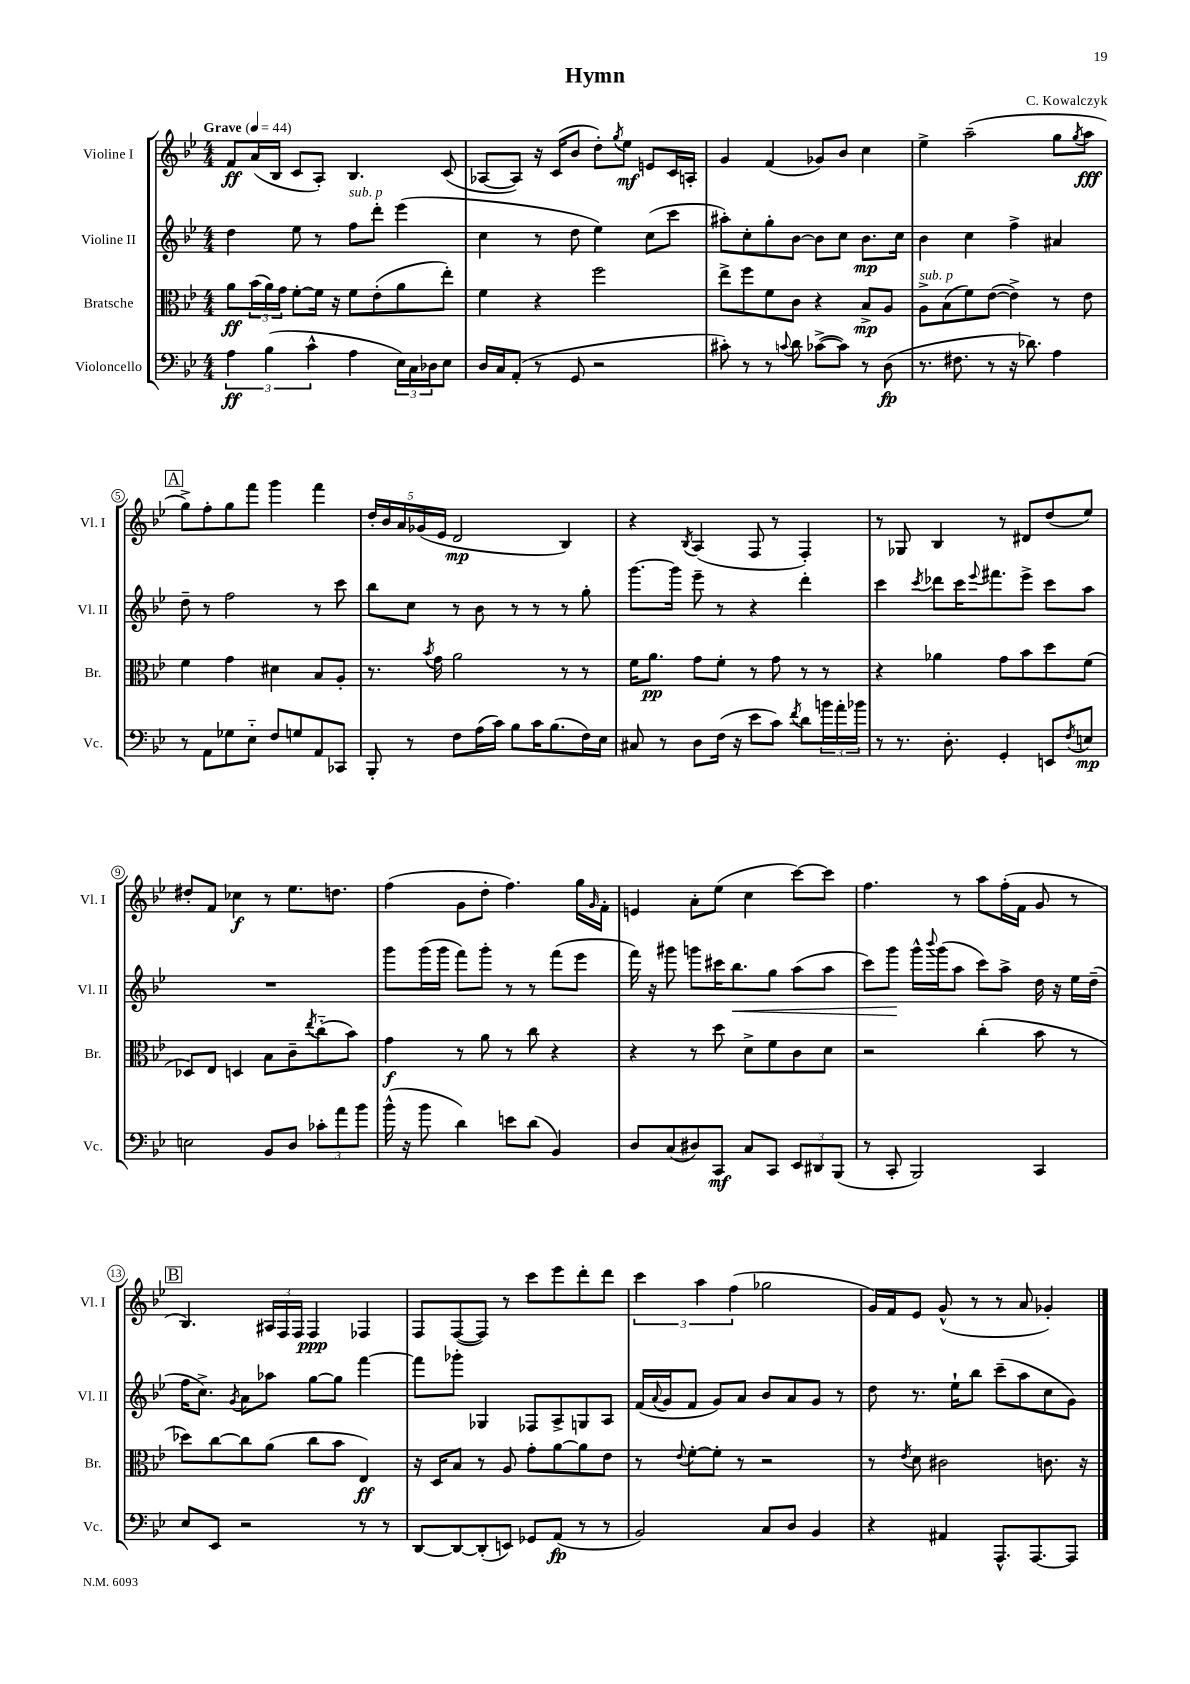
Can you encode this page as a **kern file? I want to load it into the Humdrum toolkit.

**kern	**dynam	**kern	**dynam	**kern	**dynam	**kern	**dynam
*part4	*part4	*part3	*part3	*part2	*part2	*part1	*part1
*staff4	*staff4	*staff3	*staff3	*staff2	*staff2	*staff1	*staff1
*I"Violoncello	*	*I"Bratsche	*	*I"Violine II	*	*I"Violine I	*
*I'Vc.	*	*I'Br.	*	*I'Vl. II	*	*I'Vl. I	*
*clefF4	*	*clefC3	*	*clefG2	*	*clefG2	*
*k[b-e-]	*	*k[b-e-]	*	*k[b-e-]	*	*k[b-e-]	*
*M4/4	*	*M4/4	*	*M4/4	*	*M4/4	*
*MM44	*	*MM44	*	*MM44	*	*MM44	*
=1	=1	=1	=1	=1	=1	=1	=1
!	!	!	!	!	!	!LO:TX:a:B:t=Grave	!
6A\	ff	8a\L	ff	4dd\	.	8f/L	ff
.	.	(24b-\L	.	.	.	(16a/L	.
(6B-\	.	24a\)	.	.	.	.	.
.	.	.	.	.	.	16B-/JJ	.
.	.	24g\JJ	.	.	.	.	.
.	.	[8f'\L	.	8ee-\	.	8c/L	.
6c^^\	.	.	.	.	.	.	.
.	.	16f\Jk]	.	8r	.	8A'/J)	.
.	.	16r	.	.	.	.	.
!	!	!	!	!LO:TX:a:i:t=sub. p	!	!	!
4A\	.	8f\L	.	8ff\L	.	4.B-/	.
.	.	(8e-'\	.	8ddd'\J	.	.	.
24E-\LL)	.	8a\	.	(4eee-\	.	.	.
24C\	.	.	.	.	.	.	.
24D-X\J	.	.	.	.	.	.	.
8E-\J	.	8ee-'\J)	.	.	.	(8c/	.
=2	=2	=2	=2	=2	=2	=2	=2
16D/LL	.	4f\	.	4cc\	.	[8A-X/L	.
16C/J	.	.	.	.	.	.	.
(8AA'/J	.	.	.	.	.	8A-/J])	.
8r	.	4r	.	8r	.	16r	.
.	.	.	.	.	.	(16c/KL	.
8GG/	.	.	.	8dd\	.	8b-/J	.
2r	.	2ff\	.	4ee-\)	.	8dd'\L)	.
.	.	.	.	.	.	8qgg/	.
.	.	.	.	.	.	8ee-\J	mf
.	.	.	.	(8cc\L	.	8en/L	.
.	.	.	.	8ccc\J	.	16c/L	.
.	.	.	.	.	.	16An'/JJ	.
=3	=3	=3	=3	=3	=3	=3	=3
8c#X'\)	.	8ee-^\L	.	8aa#X'\L)	.	4g/	.
8r	.	8ff\	.	8cc'\	.	.	.
8r	.	8f\	.	8gg'\	.	(4f/	.
8qqcn/	.	.	.	.	.	.	.
8d\	.	8c\J	.	[8b-\J	.	.	.
([8c-X^\L	.	4r	.	8b-\L]	.	8g-X/L)	.
8c-\J])	.	.	.	8cc\J	.	8b-/J	.
8r	.	8B-^/L	mp	8.b-\L	mp	4cc\	.
(8D\	fp	8A/J	.	.	.	.	.
.	.	.	.	16cc\Jk	.	.	.
=4	=4	=4	=4	=4	=4	=4	=4
!	!	!LO:TX:a:i:t=sub. p	!	!	!	!	!
8.r	.	8A^\L	.	4b-\	.	4ee-^\	.
.	.	(8B-\	.	.	.	.	.
8.F#X\	.	.	.	.	.	.	.
.	.	8f\)	.	4cc\	.	(2aa~\	.
8r	.	([8e-\J	.	.	.	.	.
16r	.	4e-^\])	.	4ff^\	.	.	.
8.d-X\)	.	.	.	.	.	.	.
4A\	.	8r	.	4a#X/	.	8gg\L	.
.	.	.	.	.	.	8qgg/	.
.	.	8e-\	.	.	.	8aa\J	fff
!!LO:LB:g=z
!!LO:REH:place=s1:t=A
=5	=5	=5	=5	=5	=5	=5	=5
8r	.	4f\	.	8dd~\	.	8gg^\L)	.
8AA\L	.	.	.	8r	.	8ff'\	.
8G-X\	.	4g\	.	2ff\	.	8gg\	.
8E-\J	.	.	.	.	.	8fff\J	.
8F/L	.	4d#X\	.	.	.	4ggg\	.
8Gn/	.	.	.	.	.	.	.
8AA/	.	8B-/L	.	8r	.	4fff\	.
8CC-X/J	.	8A'/J	.	8ccc\	.	.	.
=6	=6	=6	=6	=6	=6	=6	=6
8BBB-'/	.	8.r	.	8bb-\L	.	20dd'/LL	.
.	.	.	.	.	.	20b-/	.
.	.	.	.	.	.	20a/	.
8r	.	.	.	8cc\J	.	.	.
.	.	.	.	.	.	(20g-X/	.
.	.	8qb-/	.	.	.	.	.
.	.	16g\	.	.	.	.	.
.	.	.	.	.	.	20e-/JJ	.
8F\L	.	2a\	.	8r	.	2d/	mp
(16A\L	.	.	.	8b-\	.	.	.
16c\JJ)	.	.	.	.	.	.	.
8B-\L	.	.	.	8r	.	.	.
16c\K	.	.	.	8r	.	.	.
(8.B-\	.	.	.	.	.	.	.
.	.	8r	.	8r	.	4B-/)	.
16F\L)	.	8r	.	8gg'\	.	.	.
16E-\JJ	.	.	.	.	.	.	.
=7	=7	=7	=7	=7	=7	=7	=7
8C#X/	.	16f\KL	.	[8.ggg\L	.	4r	.
.	.	8.a\J	pp	.	.	.	.
8r	.	.	.	.	.	.	.
.	.	.	.	16ggg\Jk]	.	.	.
.	.	.	.	.	.	8qB-/	.
8D\L	.	8g\L	.	8eee-~\	.	(4A/	.
(16F\Jk	.	8f'\J	.	8r	.	.	.
16r	.	.	.	.	.	.	.
8e-\L	.	8r	.	4r	.	8F/	.
8c\J)	.	8g\	.	.	.	8r	.
8qf/	.	.	.	.	.	.	.
8d\L	.	8r	.	4ddd'\	.	4F'/)	.
24bn\L	.	8r	.	.	.	.	.
24a'\	.	.	.	.	.	.	.
24b-X\JJ	.	.	.	.	.	.	.
=8	=8	=8	=8	=8	=8	=8	=8
8r	.	4r	.	4ccc\	.	8r	.
8.r	.	.	.	.	.	8G-X/	.
.	.	.	.	8qccc/	.	.	.
.	.	4a-X\	.	8ddd-X\L	.	4B-/	.
8.D'\	.	.	.	.	.	.	.
.	.	.	.	16ccc\K	.	.	.
.	.	.	.	8qqeee-/	.	.	.
.	.	.	.	8.fff#X\	.	.	.
4GG'/	.	8g\L	.	.	.	8r	.
.	.	8b-\	.	8eee-^\J	.	8d#X/L	.
8EEn/L	.	8dd\	.	8ccc\L	.	(8dd/	.
8qF/	.	.	.	.	.	.	.
8En/J	mp	(8f\J	.	8aa\J	.	8ee-/J)	.
!!LO:LB:g=z
=9	=9	=9	=9	=9	=9	=9	=9
2En\	.	8D-X/L)	.	1r	.	8dd#X'/L	.
.	.	8E-/J	.	.	.	8f/J	.
.	.	4Dn/	.	.	.	4cc-X\	f
8BB-/L	.	8B-\L	.	.	.	8r	.
8D/J	.	8c~\	.	.	.	8.ee-\L	.
.	.	8qee-/	.	.	.	.	.
12c-X'\L	.	(8cc\	.	.	.	.	.
.	.	.	.	.	.	8.ddn\J	.
12a\	.	.	.	.	.	.	.
.	.	8b-\J)	.	.	.	.	.
12b-\J	.	.	.	.	.	.	.
=10	=10	=10	=10	=10	=10	=10	=10
(16b-^^\	.	4g\	f	8ggg\L	.	(4ff\	.
16r	.	.	.	.	.	.	.
8b-\	.	.	.	(16ggg\L	.	.	.
.	.	.	.	16ggg\JJ	.	.	.
4d\)	.	8r	.	8fff\L)	.	8g\L	.
.	.	8a\	.	8ggg'\J	.	8dd'\J	.
8en\L	.	8r	.	8r	.	4.ff\)	.
(8d\J	.	8cc\	.	8r	.	.	.
4BB-/)	.	4r	.	(8fff\L	.	.	.
.	.	.	.	8eee-\J	.	16gg\LL	.
.	.	.	.	.	.	16qqg/	.
.	.	.	.	.	.	16f'\JJ	.
=11	=11	=11	=11	=11	=11	=11	=11
8D/L	.	4r	.	16fff\)	.	4en/	.
.	.	.	.	16r	.	.	.
(8C/	.	.	.	8ggg#X\	.	.	.
8D#X/)	.	8r	.	8gggn\L	.	8a'\L	.
8CC/J	mf	8dd\	.	16ccc#X\K	.	(8ee-\J	.
!	!	!	!	!	!LO:HP:b	!	!
.	.	.	.	8.bb-\	<	.	.
8C/L	.	8d^\L	.	.	.	4cc\	.
8CC/J	.	8f\	.	8gg\J	.	.	.
12EE-/L	.	8c\	.	(8aa\L	.	[8ccc\L)	.
12DD#X/	.	.	.	.	.	.	.
.	.	8d\J	.	8aa\J	.	8ccc\J]	.
(12BBB-/J	.	.	.	.	.	.	.
=12	=12	=12	=12	=12	=12	=12	=12
8r	.	2r	.	8ccc\L)	.	4.ff\	.
8CC'/	.	.	.	8ggg\J	.	.	.
2BBB-/)	.	.	.	16ggg^^\LL	[	.	.
.	.	.	.	8qqbbb-/	.	.	.
.	.	.	.	(16ggg\J	.	.	.
.	.	.	.	8aa\J	.	8r	.
.	.	(4cc'\	.	8ccc\L)	.	8aa\L	.
.	.	.	.	8aa^\J	.	(16ff'\L	.
.	.	.	.	.	.	16f\JJ	.
4CC/	.	8b-\	.	16dd\	.	8g/	.
.	.	.	.	16r	.	.	.
.	.	8r	.	16ee-\LL	.	8r	.
.	.	.	.	(16dd~\JJ	.	.	.
!!LO:LB:g=z
!!LO:REH:place=s1:t=B
=13	=13	=13	=13	=13	=13	=13	=13
8E-/L	.	8dd-X\L)	.	16ff\KL	.	4.B-/)	.
.	.	.	.	8.cc^\J)	.	.	.
8EE-/J	.	[8cc\	.	.	.	.	.
.	.	.	.	8qg/	.	.	.
2r	.	8cc\]	.	8a\L	.	.	.
.	.	(8a\J	.	8aa-X\J	.	24A#X/LL	.
.	.	.	.	.	.	24F/	.
.	.	.	.	.	.	24F/JJ	.
.	.	8cc\L	.	[8gg\L	.	4F/	ppp
.	.	8b-\J	.	8gg\J]	.	.	.
8r	.	4E-/)	ff	[4fff\	.	4F-X/	.
8r	.	.	.	.	.	.	.
=14	=14	=14	=14	=14	=14	=14	=14
[8DD/L	.	16r	.	8fff\L]	.	8F/L	.
.	.	16D/KL	.	.	.	.	.
8DD/_	.	8B-/J	.	8ggg-X'\J	.	([8F/	.
(8DD'/]	.	8r	.	4G-X/	.	8F/J])	.
8EEn/J)	.	8A/	.	.	.	8r	.
8GG-X/L	.	8g'\L	.	8F-X/L	.	8ccc\L	.
(8AA/J	fp	[8a\	.	8A^/	.	8eee-\	.
8r	.	8a\]	.	8Gn/	.	8ddd'\	.
8r	.	8e-\J	.	8A/J	.	8ddd\J	.
=15	=15	=15	=15	=15	=15	=15	=15
2BB-/)	.	8r	.	(16f/LL	.	6ccc\	.
.	.	.	.	8qqa/	.	.	.
.	.	.	.	16g/J	.	.	.
.	.	8qqe-/	.	.	.	.	.
.	.	[8f'\L	.	8f/J	.	.	.
.	.	.	.	.	.	6aa\	.
.	.	8f'\J]	.	8g/L)	.	.	.
.	.	.	.	.	.	(6ff\	.
.	.	8r	.	8a/J	.	.	.
8C/L	.	2r	.	8b-/L	.	2gg-X\	.
8D/J	.	.	.	8a/	.	.	.
4BB-/	.	.	.	8g/J	.	.	.
.	.	.	.	8r	.	.	.
=16	=16	=16	=16	=16	=16	=16	=16
4r	.	8r	.	8dd\	.	16g/LL)	.
.	.	.	.	.	.	16f/J	.
.	.	8qe-/	.	.	.	.	.
.	.	8d\	.	8.r	.	8e-/J	.
4AA#X/	.	2c#X\	.	.	.	(8g^^/	.
.	.	.	.	16ee-`\KL	.	.	.
.	.	.	.	8bb-\J	.	8r	.
8.AAA^^/L	.	.	.	(8ccc~\L	.	8r	.
.	.	.	.	8aa\	.	8a/	.
[8.AAA/	.	.	.	.	.	.	.
.	.	8.cn\	.	8cc\	.	4g-X'/)	.
8AAA/J]	.	.	.	8g\J)	.	.	.
.	.	16r	.	.	.	.	.
==	==	==	==	==	==	==	==
*-	*-	*-	*-	*-	*-	*-	*-
